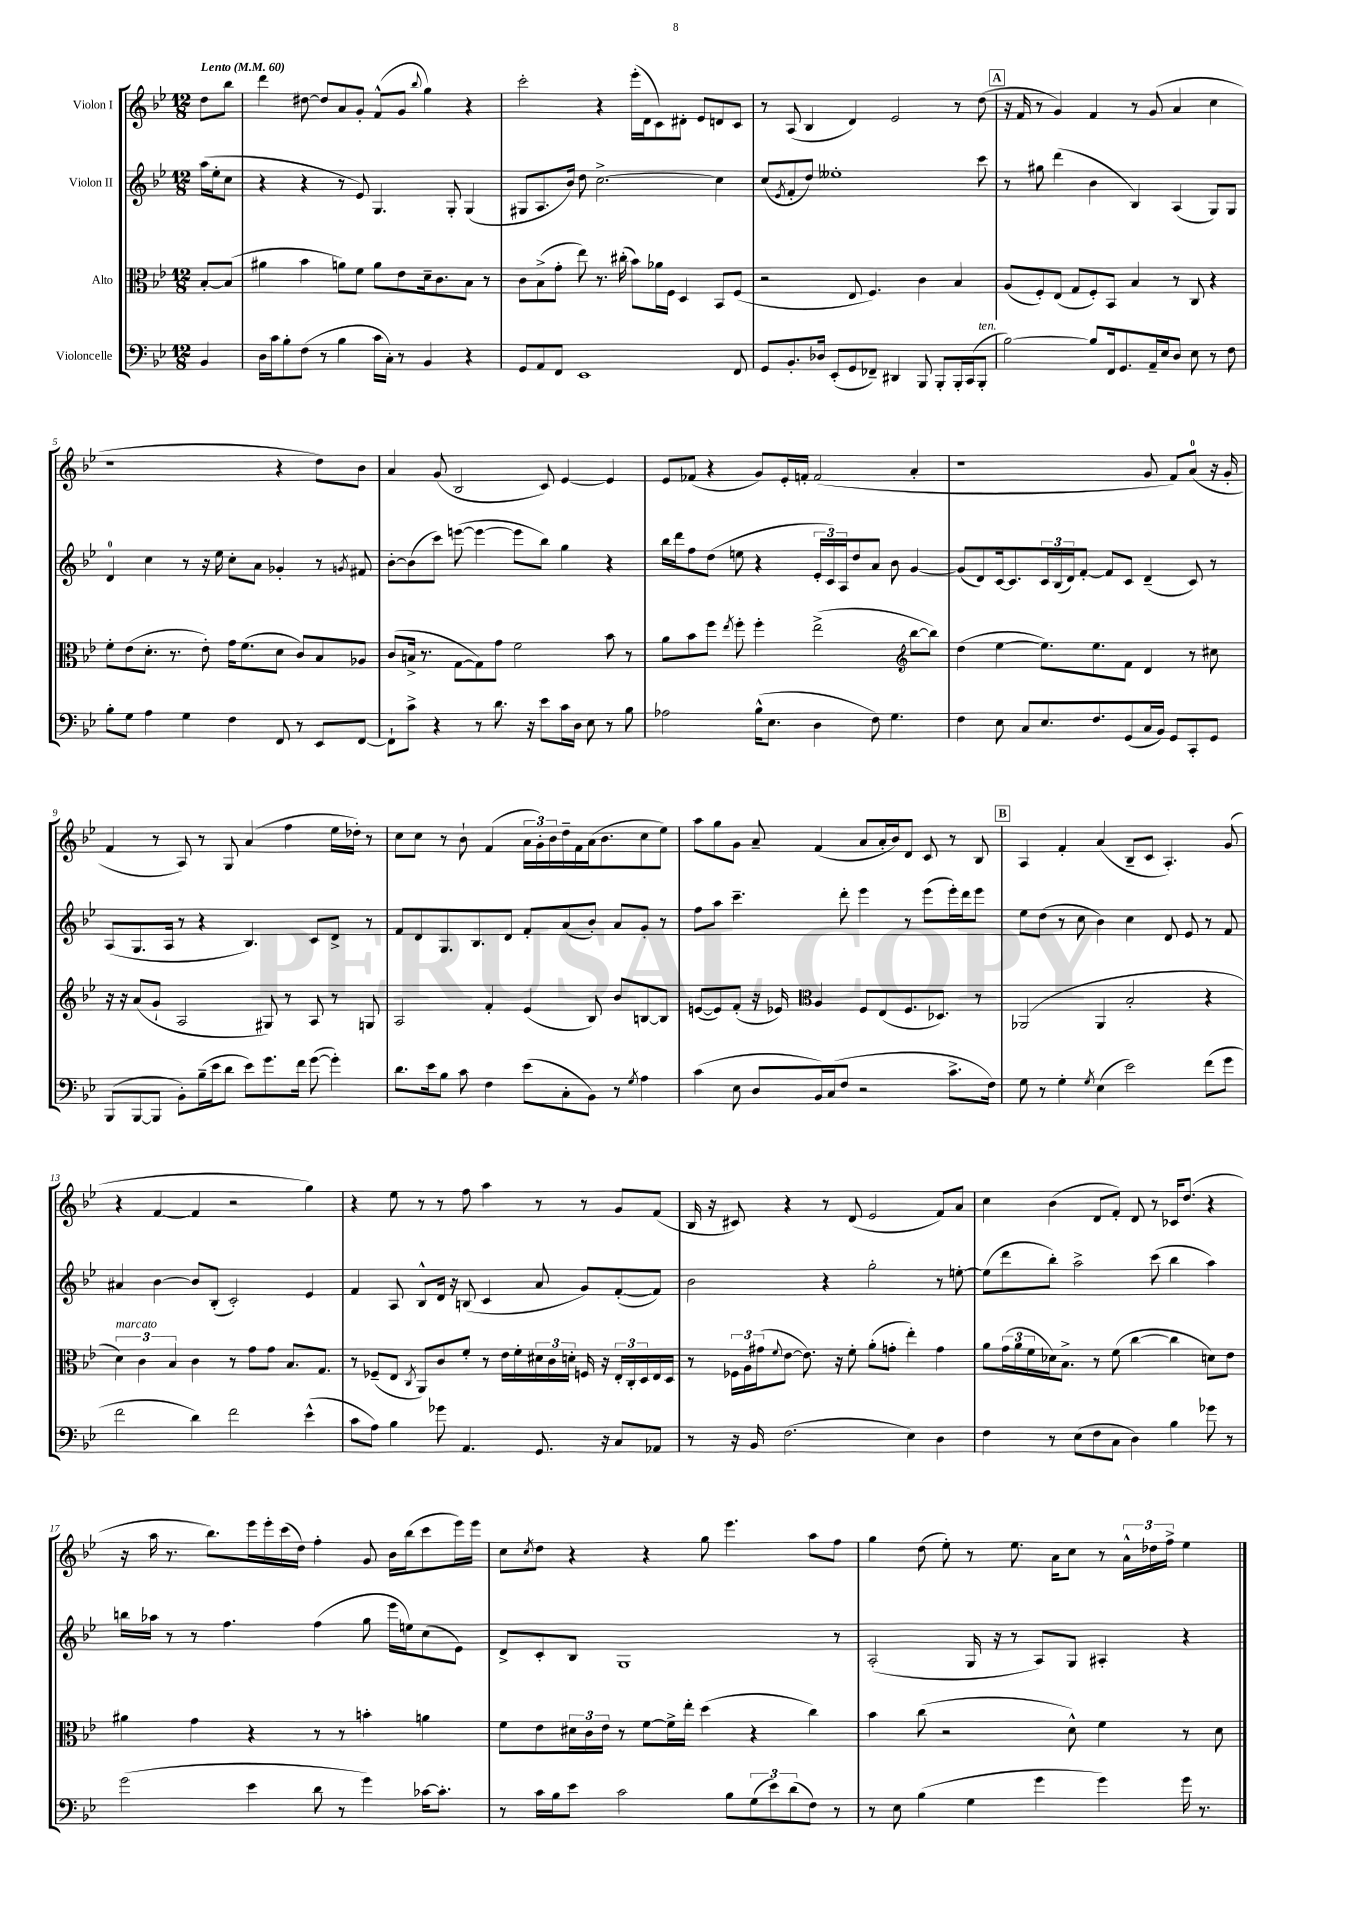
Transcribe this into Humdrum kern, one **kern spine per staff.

**kern	**kern	**kern	**kern
*staff4	*staff3	*staff2	*staff1
*clefF4	*clefC3	*clefG2	*clefG2
*k[b-e-]	*k[b-e-]	*k[b-e-]	*k[b-e-]
*M12/8	*M12/8	*M12/8	*M12/8
*MM60	*MM60	*MM60	*MM60
4BB-	[8B-'	(16aa	8dd
.	.	16ee-'	.
.	(8B-]	8cc	8bb-
=	=	=	=
16D	4a#	4r	4ddd
16c	.	.	.
8B-'	.	.	.
(8F	4b-	4r	[8dd#
8r	.	.	8dd#]
4B-	8a)	8r	8a
.	8f	8e-)	8g'
16c	8a	4.G	(8f^^
16C')	.	.	.
8r	8e-	.	8g
.	.	.	8qqbb-
4BB-	16d~	.	4gg)
.	8.c	.	.
.	.	8G'	.
4r	8B-	(4G	4r
.	8r	.	.
=	=	=	=
8GG	8c	8G#	2ccc'
8AA	(8B-^	8.A	.
8FF	8g'	.	.
.	.	16b-)	.
1EE-	8ee-)	8dd	.
.	8.r	[2.cc^	4r
.	(16cc#'	.	.
.	8b-)	.	(16eee-'
.	.	.	16d
.	16a-	.	8c)
.	16F	.	.
.	4D	.	8d#'
.	.	.	8e-
.	8BB-	4cc]	8d
8FF	(8F	.	8c
=	=	=	=
8GG	2r	(8cc	8r
.	.	8qe-	.
8.BB-'	.	8f'	(8A
.	.	8dd)	4B-
16D-	.	.	.
(8EE-'	.	1ee--'	.
8GG	8E-	.	4d)
8FF-~)	4.F)	.	.
4DD#	.	.	2e-
8BBB-	4c	.	.
8BBB-'	.	.	.
16BBB-'	4B-	.	8r
(16CC	.	.	.
8BBB-'	.	8ccc	(8dd
=	=	=	=
[2B-)	(8A	8r	16r
.	.	.	16f
.	8F')	8gg#	8r
.	(8E-	(4ddd	4g)
.	8G	.	.
8B-]	8F')	4b-	4f
16FF	8BB-	.	.
8.GG	.	.	.
.	4B-	4B-)	8r
16AA~	.	.	(8g
16E-	.	.	.
8D	8r	(4A	4a
8E-	8C	.	.
8r	4r	8G)	4cc
8F	.	8G	.
=	=	=	=
8B-'	8f'	4d	1r
8G	(8e-	.	.
4A	8.d'	4cc	.
.	8.r	.	.
4G	.	8r	.
.	8e-')	16r	.
.	.	16ee-	.
4F	16g	8cc'	.
.	(8.f	.	.
.	.	8a	.
8FF	8d	4g-'	4r
8r	8c)	.	.
8EE-	8B-	8r	8dd)
.	.	8qg	.
[8FF	8A-	8f#	8b-
=	=	=	=
8FF`]	(8c	[8b-'	4a
8c^	16B^	(8b-]	.
.	8.r	.	.
4r	.	8ccc)	(8g
.	[8G	([8eee	2B-
8r	8G])	4eee_	.
8.d	8g	.	.
.	2f	8eee]	.
16r	.	.	.
8e-	.	8bb-)	8c)
16c	.	4gg	[4e-
16D	.	.	.
8E-	.	.	.
8r	8b-	4r	4e-]
8B-	8r	.	.
=	=	=	=
2A-	8a	16bb-	8e-
.	.	16ddd	.
.	8b-	8ff	(8f-
.	8ff	(8dd	4r
.	8qee-	.	.
.	8ff'	8ee	.
(16B-^^	4ff'	4r	8g)
8.E-	.	.	.
.	.	.	16e-'
.	.	.	16f'
4D	(2ee-^	24e-'	(2f
.	.	24c)	.
.	.	24A	.
.	.	8dd	.
8F)	.	8a	.
4.G	.	8b-	.
*	*clefG2	*	*
.	[8bb-	[4g	4a'
.	8bb-])	.	.
=	=	=	=
4F	(4dd	(8g]	1r
.	.	8d)	.
8E-	[4ee-	[16c	.
.	.	8.c]	.
8C	.	.	.
8.E-	8.ee-])	24c	.
.	.	(24B-	.
.	.	24d)	.
.	.	[8f'	.
8.F	8.ee-	.	.
.	.	8f]	.
(8GG	8f	8c	.
16C	4d	(4d~	8g
16BB-)	.	.	.
8GG	.	.	8f)
8CC'	8r	8c)	(8a
8GG	8cc#	8r	16r
.	.	.	16g'
=	=	=	=
(8BBB-	16r	(8A	4f
.	16r	.	.
[8BBB-	(8a	8.G	.
8BBB-]	8g`	.	8r
.	.	16A	.
8BB-')	2A	8r	8A)
(16B-~	.	4r	8r
16e-	.	.	.
8d	.	.	8G
8e-)	.	4.B-)	(4a
8.g	8G#)	.	.
.	8r	.	4ff
16f	.	.	.
([8g	8A	8c	.
4g'])	8r	8d^	16ee-
.	.	.	16dd-')
.	8G	8r	8r
=	=	=	=
8.d	2A	8f	8cc
.	.	8d	8cc
16e-	.	.	.
8B-	.	8.G	8r
8c	.	.	8b-`
.	.	8.B-	.
4F	4f'	.	(4f
.	.	8d	.
(8e-	(4e-	8f'	24a
.	.	.	24g')
.	.	.	24b-
8C'	.	(8a	16dd~
.	.	.	16f
8BB-)	8B-)	8b-')	(16a
.	.	.	8.b-
8r	8b-	8a	.
8qG	.	.	.
4A	[8B	8g'	8cc
.	8B]	8r	8ee-)
=	=	=	=
(4c	([8e	8ff	8aa
.	8e])	8aa	8gg
8E-	(8f'	4.ccc~	8g
8D	16r	.	8a~
.	16e-)	.	.
*	*clefC3	*	*
16BB-)	4A	.	(4f
(16C	.	.	.
8F	.	8ddd'	.
2r	8F	4eee-	8a
.	(8E-	.	16a'
.	.	.	16b-)
.	8.F	8r	8d
.	.	(8eee-	8c
.	8.D-)	.	.
8.c^	.	16eee-')	8r
.	.	16ddd	.
.	8r	8eee-	8B-
16F)	.	.	.
=	=	=	=
8G	(2AA-	8ee-	4A
8r	.	(8dd	.
4G'	.	8r	4f'
.	.	8cc	.
8qG	.	.	.
(4E-	4AA-	4b-)	(4a
2e-)	2B-'	4cc	8B-~
.	.	.	8c
.	.	8d	4.A')
.	.	8e-	.
(8f	4r	8r	.
8g	.	8f	(8g
=	=	=	=
2f	6d)	4a#	4r
.	6c	.	.
.	.	[4b-	[4f
.	6B-	.	.
4d)	4c	8b-]	4f]
.	.	(8B-'	.
2f	8r	2c')	2r
.	8g	.	.
.	8g	.	.
.	8.B-	.	.
(4e-^^	.	4e-	4gg)
.	8.G	.	.
=	=	=	=
8c	8r	4f	4r
8A)	(8F-~	.	.
4B-	8E-	8A	8ee-
.	8qC	.	.
.	8AA)	8B-^^	8r
8g-	8c	16d	8r
.	.	16r	.
4.AA	8f'	(8B	8ff
.	8r	4c	4aa
.	16e-	.	.
.	16f'	.	.
8.GG	24d#	8a	8r
.	24c	.	.
.	24d'	.	.
.	16F	8g)	8r
16r	16r	.	.
8C	24E-'	([8f'	8g
.	24C'	.	.
.	24D	.	.
8AA-	16E-	8f])	(8f
.	16D	.	.
=	=	=	=
8r	8r	2b-	16B-
.	.	.	16r
16r	24F-	.	8c#)
.	24A	.	.
16BB-	.	.	.
.	(24g#	.	.
.	8qqf	.	.
(2.F	[8e-	.	4r
.	8.e-])	.	.
.	.	4r	8r
.	16r	.	.
.	8f'	.	(8d
.	(8a'	2gg'	2e-
.	8g'	.	.
4E-)	4ee-')	.	.
4D	4g	8r	8f)
.	.	[8ee'	8a
=	=	=	=
4F	8a	(8ee]	4cc
.	(24g	8ddd	.
.	24a	.	.
.	24f	.	.
8r	16d-)	8bb-')	(4b-
.	8.B-^	.	.
(8E-	.	2aa^	.
8F	8r	.	8d
8C	(8f	.	8f')
4D)	[4cc	.	8d
.	.	(8ccc	8r
4B-	4cc]	4bb-	16c-
.	.	.	(8.dd
8g-	8d)	4aa)	4r
8r	8e-	.	.
=	=	=	=
(2g	4a#	16bb	16r
.	.	16aa-	16aa
.	.	8r	8.r
.	4g	8r	.
.	.	.	8.bb-)
.	.	4.ff	.
4e-	4r	.	16eee-
.	.	.	16eee-'
.	.	.	(16ccc
.	.	.	16dd)
8d	8r	(4ff	4ff'
8r	8r	.	.
4g)	4b'	8gg	8g
.	.	16eee-	16b-
.	.	16ee)	(16bb-
[16c-	4a	(8cc	8ccc
8.c-']	.	.	.
.	.	8e-)	16eee-)
.	.	.	16eee-
=	=	=	=
8r	8f	8d^	8cc
.	.	.	8qcc
16c	8e-	8c'	8dd
16B-	.	.	.
8e-	24d#	8B-	4r
.	24c	.	.
.	24e-	.	.
2c	8r	1G	.
.	[8f	.	4r
.	16f^]	.	.
.	16ee-'	.	.
.	(4dd	.	8gg
8B-	.	.	4.eee-
(12G	4r	.	.
12e-)	.	.	.
(12d	.	.	.
8F)	4cc)	.	8aa
8r	.	8r	8ff
=	=	=	=
8r	4b-	(2A'	4gg
8E-	.	.	.
(4B-	(8cc	.	(8dd
.	2r	.	8ee-')
4G	.	16G	8r
.	.	16r	.
.	.	8r	8.ee-
4g	.	8A)	.
.	.	.	16a
.	8d^^)	8G	8cc
4g)	4f	4A#'	8r
.	.	.	24a^^
.	.	.	24dd-
.	.	.	24ff^
16g	8r	4r	4ee-
8.r	.	.	.
.	8d	.	.
==	==	==	==
*-	*-	*-	*-
